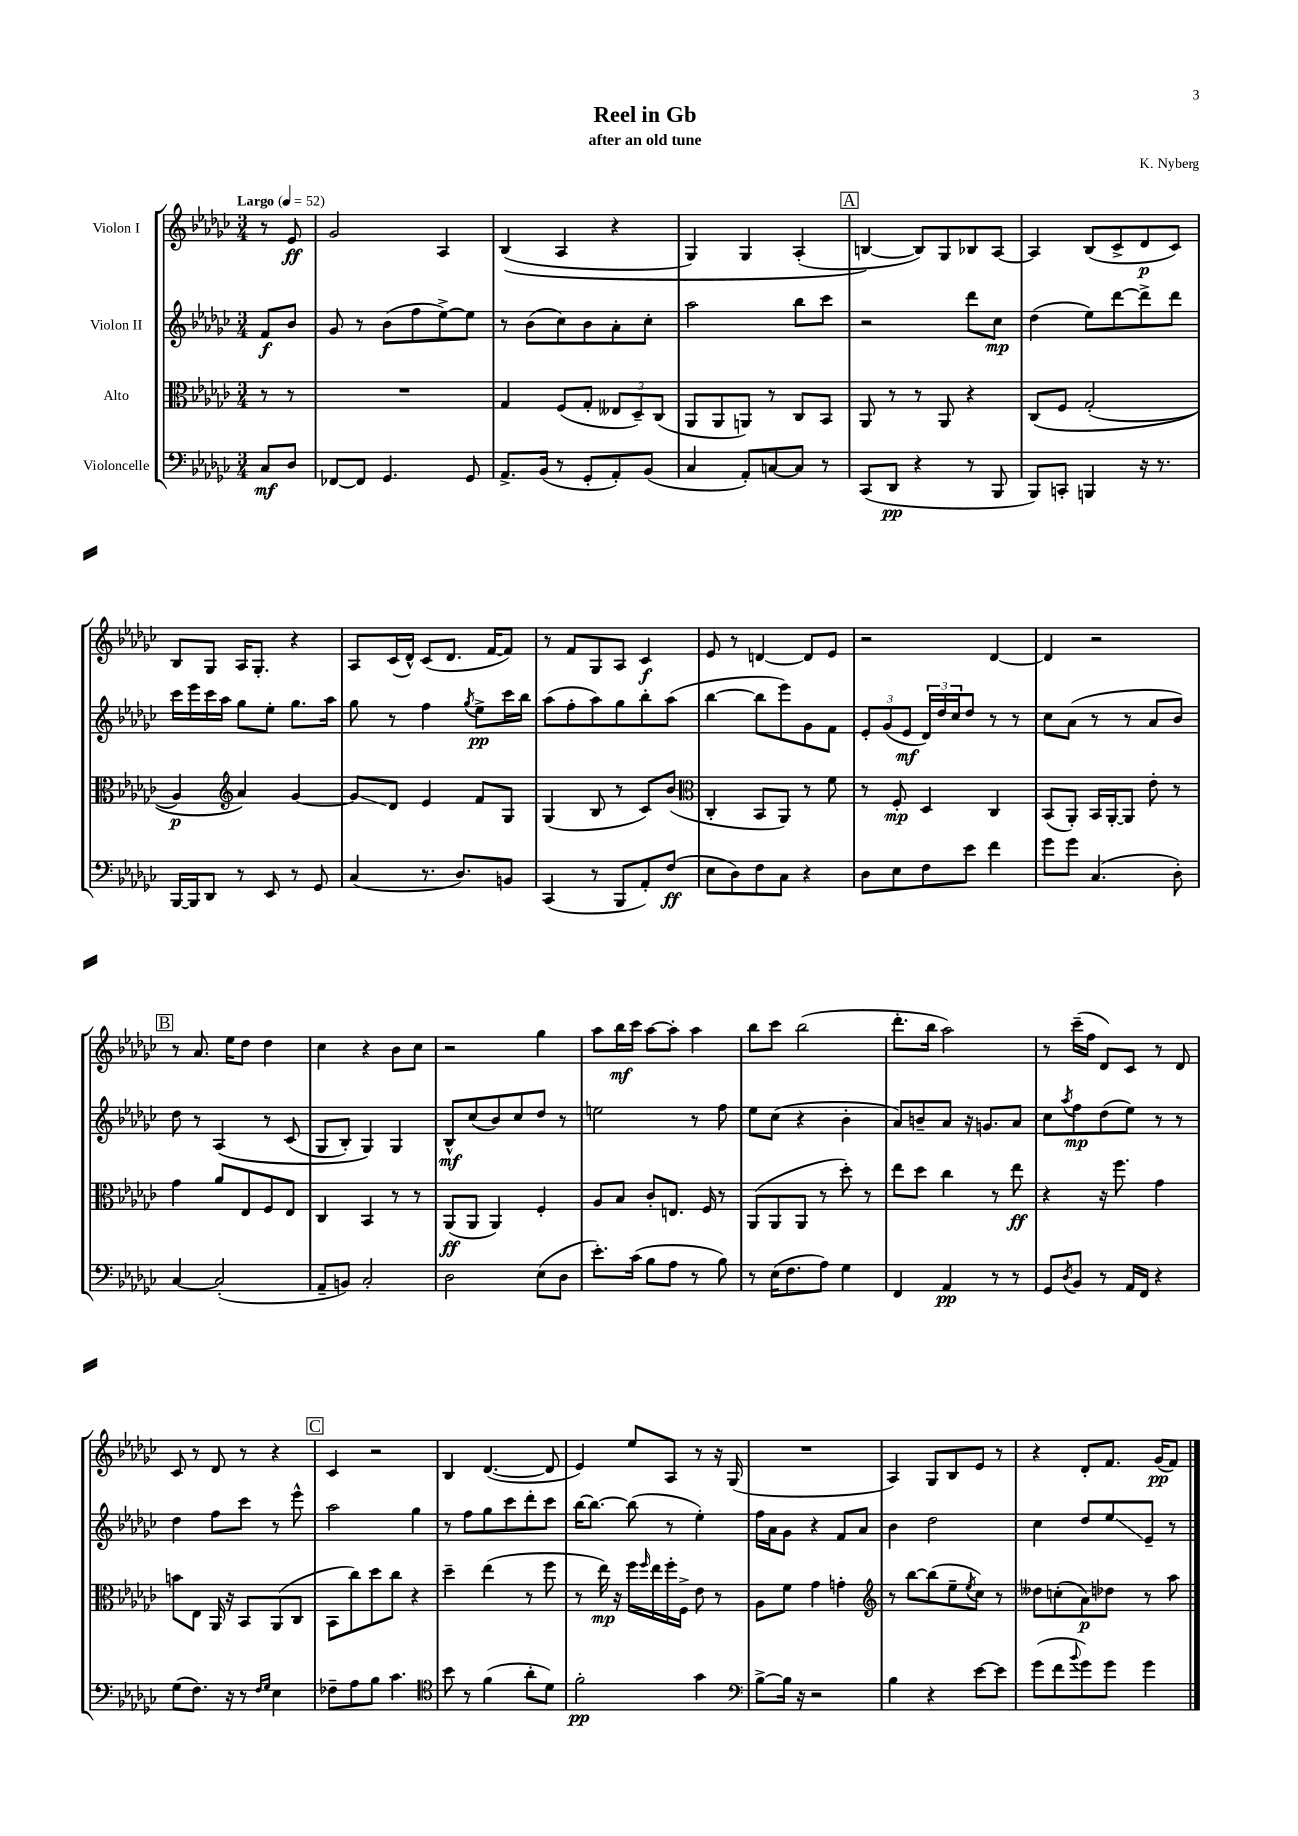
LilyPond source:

\header { title = "Reel in Gb" composer = "K. Nyberg" subtitle = "after an old tune" }
<<
\new StaffGroup <<
\new Staff = "s0" \with { instrumentName = "Violon I" } {
    \clef treble \key ges \major \numericTimeSignature \time 3/4 \partial 4 \tempo "Largo" 4 = 52
    r8 ees'8\ff |
    ges'2 aes4 |
    bes4(\( aes4 r4 |
    ges4) ges4 aes4-.( |
    \mark \markup { \box "A" } b4~\) b8) ges8 bes8 aes8~ |
    aes4 bes8( ces'8-> des'8\p ces'8) |
    bes8 ges8 aes16 ges8.-. r4 |
    aes8 ces'16( des'16-^) ces'8( des'8. f'16~ f'8) |
    r8 f'8 ges8 aes8 ces'4\f |
    ees'8 r8 d'4~ d'8 ees'8 |
    r2 des'4~ |
    des'4 r2 |
    \mark \markup { \box "B" } r8 aes'8. ees''16 des''8 des''4 |
    ces''4 r4 bes'8 ces''8 |
    r2 ges''4 |
    aes''8 bes''16\mf ces'''16 aes''8~ aes''8-. aes''4 |
    bes''8 ces'''8 bes''2( |
    des'''8.-. bes''16 aes''2) |
    r8 ces'''16--( f''16 des'8) ces'8 r8 des'8 |
    ces'8 r8 des'8 r8 r4 |
    \mark \markup { \box "C" } ces'4 r2 |
    bes4 des'4.~( des'8 |
    ees'4) ees''8 aes8 r8 r16 ges16( |
    R2. |
    aes4) ges8 bes8 ees'8 r8 |
    r4 des'8-. f'8. ges'16\pp( f'8) \bar "|." |
}
\new Staff = "s1" \with { instrumentName = "Violon II" } {
    \clef treble \key ges \major \numericTimeSignature \time 3/4 \partial 4
    f'8\f bes'8 |
    ges'8 r8 bes'8( f''8 ees''8~->) ees''8 |
    r8 bes'8( ces''8) bes'8 aes'8-. ces''8-. |
    aes''2 bes''8 ces'''8 |
    \mark \markup { \box "A" } r2 des'''8 ces''8\mp |
    des''4( ees''8) des'''8~ des'''8-> des'''8 |
    ces'''16 ees'''16 ces'''16 aes''16 ges''8 ees''8-. ges''8. aes''16 |
    ges''8 r8 f''4 \acciaccatura { ges''8 } ees''8->\pp ces'''16 bes''16 |
    aes''8( f''8-. aes''8) ges''8 bes''8-. aes''8( |
    bes''4~ bes''8 ees'''8) ges'8 f'8 |
    \tuplet 3/2 { ees'8-. ges'8( ees'8\mf } \tuplet 3/2 { des'16) des''16 ces''16 } des''8 r8 r8 |
    ces''8 aes'8( r8 r8 aes'8 bes'8) |
    \mark \markup { \box "B" } des''8 r8 aes4\( r8 ces'8( |
    ges8 bes8-.) ges4\) ges4 |
    bes8-^\mf ces''8( bes'8) ces''8 des''8 r8 |
    e''2 r8 f''8 |
    ees''8 ces''8( r4 bes'4-. |
    aes'8) b'8-- aes'8 r16 g'8. aes'8 |
    ces''8 \acciaccatura { aes''8 } f''8\mp des''8( ees''8) r8 r8 |
    des''4 f''8 ces'''8 r8 ees'''8-^ |
    \mark \markup { \box "C" } aes''2 ges''4 |
    r8 f''8 ges''8 ces'''8 des'''8-. ces'''8 |
    bes''16~ bes''8.~ bes''8( r8 ees''4-.) |
    f''16 aes'16 ges'8 r4 f'8 aes'8 |
    bes'4 des''2 |
    ces''4 des''8 ees''8\glissando ees'8-- r8 \bar "|." |
}
\new Staff = "s2" \with { instrumentName = "Alto" } {
    \clef alto \key ges \major \numericTimeSignature \time 3/4 \partial 4
    r8 r8 |
    R2. |
    ges4 f8( ges8-. \tuplet 3/2 { eeses8 des8--) ces8( } |
    aes,8 aes,8 a,8) r8 ces8 bes,8 |
    \mark \markup { \box "A" } aes,8 r8 r8 aes,8 r4 |
    ces8\( f8 ges2-.( |
    aes4\p) \clef treble aes'4\) ges'4~ |
    ges'8\glissando des'8 ees'4 f'8 ges8 |
    ges4( bes8 r8 ces'8) bes'8( |
    \clef alto ces4-. bes,8 aes,8) r8 f'8 |
    r8 f8-.\mp des4 ces4 |
    bes,8( aes,8-.) bes,16 aes,16~-. aes,8 ees'8-. r8 |
    \mark \markup { \box "B" } ges'4 aes'8 ees8 f8 ees8 |
    ces4 bes,4 r8 r8 |
    aes,8\ff( aes,8 aes,4) f4-. |
    aes8 bes8 ces'8-. e8. f16 r8 |
    aes,8( aes,8 aes,8 r8 des''8-.) r8 |
    ees''8 des''8 ces''4 r8 ees''8\ff |
    r4 r16 f''8. ges'4 |
    b'8 ees8 aes,16 r16 bes,8 aes,8( ces8 |
    \mark \markup { \box "C" } bes,8 ces''8) des''8 ces''8 r4 |
    des''4-- ees''4( r8 f''8 |
    r8 ees''16\mp) r16 f''16 \grace { f''16 } ees''16 f''16-. f16-> ees'8 r8 |
    aes8 f'8 ges'4 g'4-. |
    \clef treble r8 bes''8~ bes''8( ees''8-- \acciaccatura { ees''8 } ces''8) r8 |
    deses''8 c''8-.( aes'8\p) des''8 r8 aes''8 \bar "|." |
}
\new Staff = "s3" \with { instrumentName = "Violoncelle" } {
    \clef bass \key ges \major \numericTimeSignature \time 3/4 \partial 4
    ces8\mf des8 |
    fes,8~ fes,8 ges,4. ges,8 |
    aes,8.-> bes,16( r8 ges,8-. aes,8-.) bes,8( |
    ces4 aes,8-.) c8~ c8 r8 |
    \mark \markup { \box "A" } ces,8( des,8\pp r4 r8 bes,,8 |
    bes,,8) c,8-. b,,4 r16 r8. |
    bes,,16~ bes,,16 des,8 r8 ees,8 r8 ges,8 |
    ces4( r8. des8.) b,8 |
    ces,4( r8 bes,,8 aes,8-.) f8\ff( |
    ees8 des8) f8 ces8 r4 |
    des8 ees8 f8 ees'8 f'4 |
    ges'8 ges'8 ces4.( des8-.) |
    \mark \markup { \box "B" } ces4~ ces2-.( |
    aes,8-- b,8) ces2-. |
    des2 ees8( des8 |
    ees'8.-.) ces'16( bes8 aes8 r8 bes8) |
    r8 ees16( f8. aes8) ges4 |
    f,4 aes,4\pp r8 r8 |
    ges,8 \acciaccatura { des8 } bes,8 r8 aes,16 f,16 r4 |
    ges8( f8.) r16 r8 \grace { f16 ges16 } ees4 |
    \mark \markup { \box "C" } fes8-- aes8 bes8 ces'4. |
    \clef tenor bes'8 r8 f'4( aes'8-. des'8) |
    f'2-.\pp ges'4 |
    \clef bass bes8~-> bes16 r16 r2 |
    bes4 r4 ees'8~ ees'8 |
    ges'8( f'8 \appoggiatura { bes'8 } ges'8) ges'8 ges'4 \bar "|." |
}
>>
>>
\layout { \context { \Score \remove "Bar_number_engraver" } }
